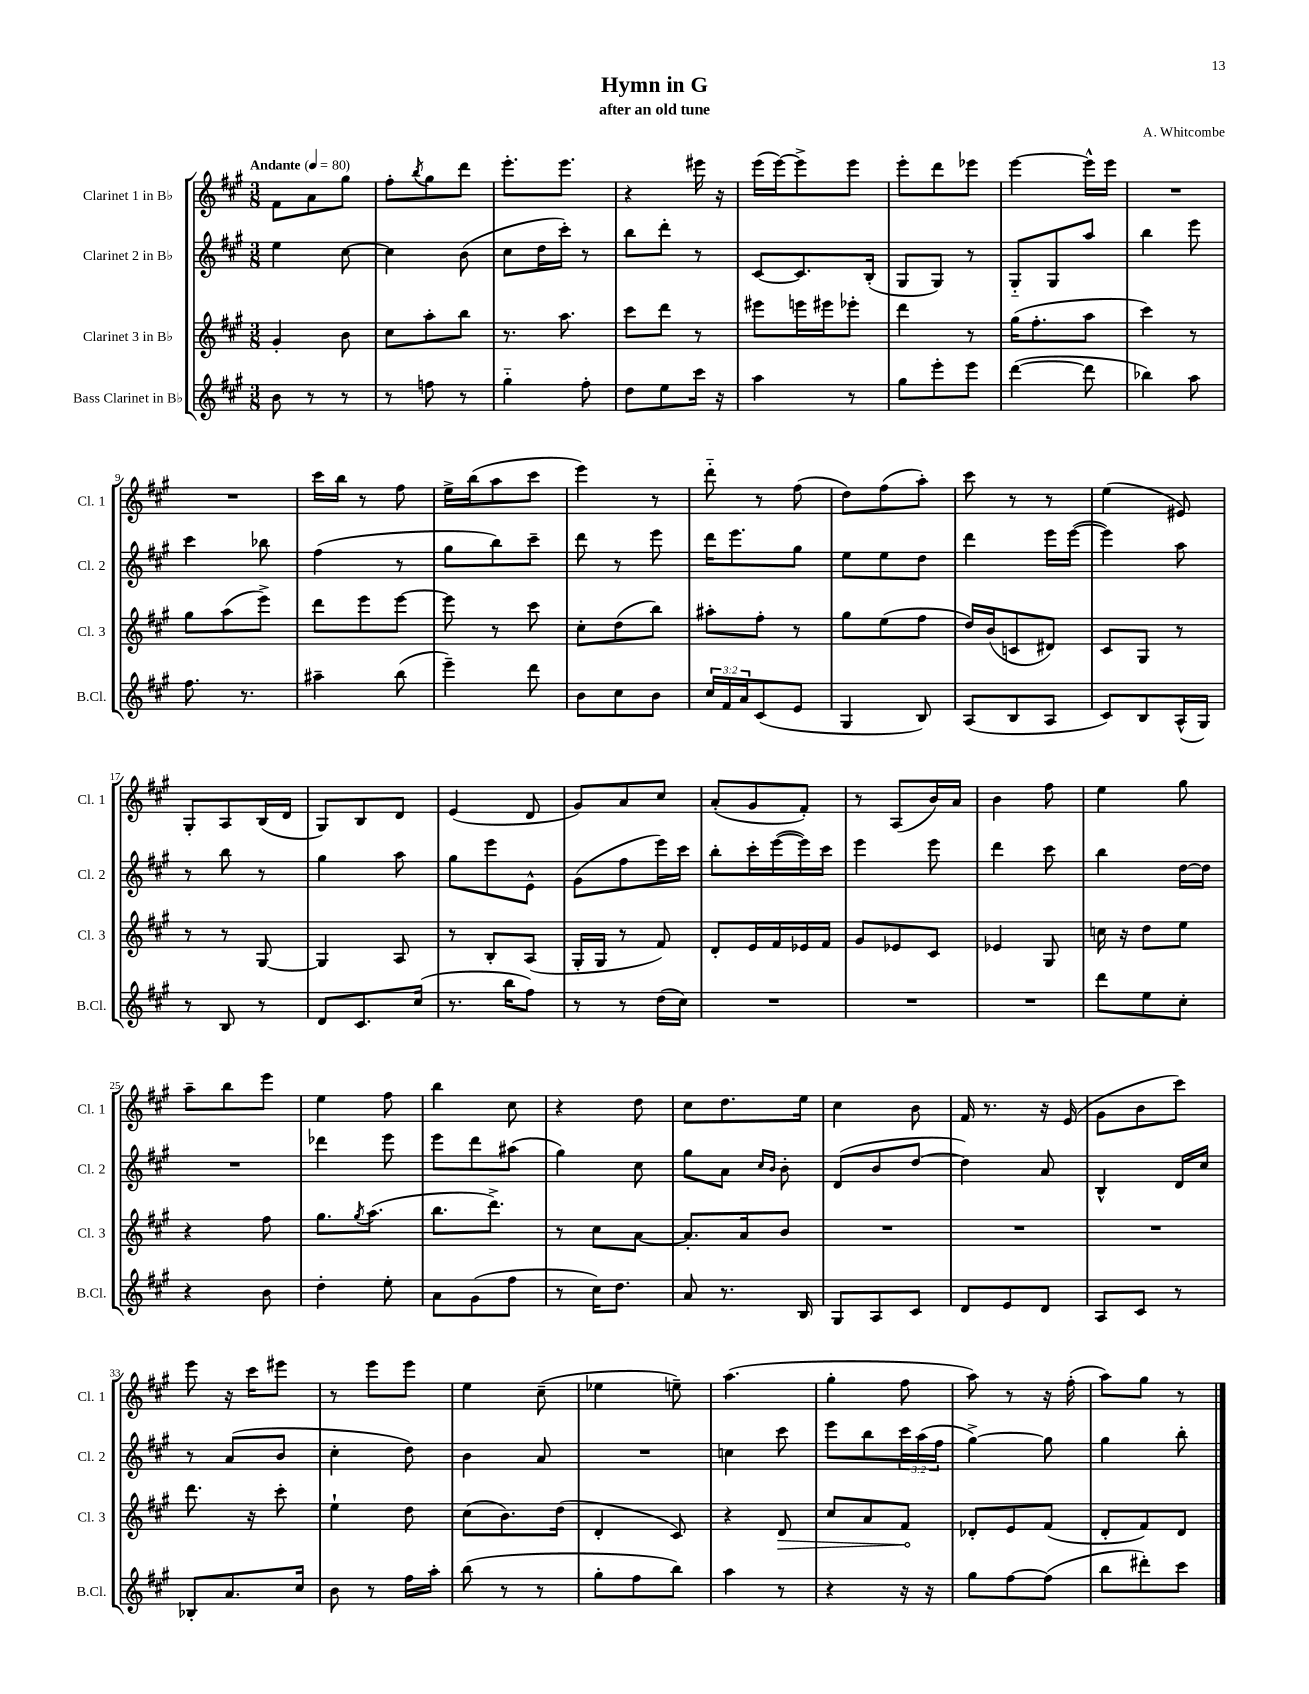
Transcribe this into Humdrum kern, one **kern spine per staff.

**kern	**kern	**dynam	**kern	**kern
*part4	*part3	*part3	*part2	*part1
*staff4	*staff3	*staff3	*staff2	*staff1
*I"Bass Clarinet in B♭	*I"Clarinet 3 in B♭	*	*I"Clarinet 2 in B♭	*I"Clarinet 1 in B♭
*I'B.Cl.	*I'Cl. 3	*	*I'Cl. 2	*I'Cl. 1
*clefG2	*clefG2	*	*clefG2	*clefG2
*k[f#c#g#]	*k[f#c#g#]	*	*k[f#c#g#]	*k[f#c#g#]
*M3/8	*M3/8	*	*M3/8	*M3/8
*MM80	*MM80	*	*MM80	*MM80
=1	=1	=1	=1	=1
!	!	!	!	!LO:TX:a:B:t=Andante
8b\	4g#'/	.	4ee\	8f#\L
8r	.	.	.	8a\
8r	8b\	.	[8cc#\	8gg#\J
=2	=2	=2	=2	=2
8r	8cc#\L	.	4cc#\]	8ff#'\L
.	.	.	.	8qbb/
8ffn\	8aa'\	.	.	8gg#\
8r	8bb\J	.	(8b\	8ddd\J
=3	=3	=3	=3	=3
4gg#\	8.r	.	8cc#\L	8.eee'\L
.	.	.	16dd\L	.
.	8.aa\	.	16ccc#'\JJ)	8.eee\J
8ff#'\	.	.	8r	.
=4	=4	=4	=4	=4
8dd\L	8ccc#\L	.	8bb\L	4r
8ee\	8ddd\J	.	8ddd'\J	.
16ccc#\Jk	8r	.	8r	16eee#X\
16r	.	.	.	16r
=5	=5	=5	=5	=5
4aa\	8eee#X\L	.	[8c#/L	(16eee\LL
.	.	.	.	[16eee\J)
.	16eeen\L	.	8.c#/]	8eee^\]
.	16eee#X\J	.	.	.
8r	8eee-X'\J	.	.	8eee\J
.	.	.	(16B'/Jk	.
=6	=6	=6	=6	=6
8gg#\L	4ddd\	.	8G#/L	8eee'\L
8eee'\	.	.	8G#/J)	8ddd\
8eee\J	8r	.	8r	8eee-X\J
=7	=7	=7	=7	=7
([4ddd\	(16gg#\KL	.	8G#/L	[4eee\
.	8.ff#'\	.	.	.
.	.	.	8G#/	.
8ddd\]	8aa\J	.	8aa/J	16eee^^\LL]
.	.	.	.	16eee\JJ
=8	=8	=8	=8	=8
4bb-X\)	4ccc#\)	.	4bb\	4.r
8aa\	8r	.	8eee\	.
!!LO:LB:g=z
=9	=9	=9	=9	=9
8.ff#\	8gg#\L	.	4ccc#\	4.r
.	(8aa\	.	.	.
8.r	.	.	.	.
.	8eee^\J)	.	8bb-X\	.
=10	=10	=10	=10	=10
4aa#X~\	8ddd\L	.	(4ff#\	16ccc#\LL
.	.	.	.	16bb\JJ
.	8eee\	.	.	8r
(8bb\	[8eee\J	.	8r	8ff#\
=11	=11	=11	=11	=11
4eee~\)	8eee\]	.	8gg#\L	16ee^\LL
.	.	.	.	(16bb\J
.	8r	.	8bb\)	8aa\
8ddd\	8ccc#\	.	8ccc#~\J	8ccc#\J
=12	=12	=12	=12	=12
8b\L	8cc#'\L	.	8ddd\	4eee\)
8cc#\	(8dd\	.	8r	.
8b\J	8bb\J)	.	8eee\	8r
=13	=13	=13	=13	=13
24cc#/LL	8aa#X'\L	.	16ddd\KL	8ddd\
24f#/	.	.	.	.
.	.	.	8.eee\	.
24a/J	.	.	.	.
(8c#/	8ff#'\J	.	.	8r
8e/J	8r	.	8gg#\J	(8ff#\
=14	=14	=14	=14	=14
4G#/	8gg#\L	.	8ee\L	8dd\L)
.	(8ee\	.	8ee\	(8ff#\
8B/)	8ff#\J	.	8dd\J	8aa'\J)
=15	=15	=15	=15	=15
(8A/L	16dd/LL)	.	4ddd\	8ccc#\
.	(16b/J	.	.	.
8B/	8cn/	.	.	8r
8A/J	8d#X/J)	.	16eee\LL	8r
.	.	.	([16eee\JJ	.
=16	=16	=16	=16	=16
8c#/L)	8c#/L	.	4eee\])	(4ee\
8B/	8G#/J	.	.	.
(16A^^/L	8r	.	8aa\	8e#X/)
16G#/JJ)	.	.	.	.
!!LO:LB:g=z
=17	=17	=17	=17	=17
8r	8r	.	8r	8G#'/L
8B/	8r	.	8bb\	8A/
8r	[8G#/	.	8r	(16B/L
.	.	.	.	16d/JJ
=18	=18	=18	=18	=18
8d/L	4G#/]	.	4gg#\	8G#/L)
8.c#/	.	.	.	8B/
.	8A/	.	8aa\	8d/J
(16cc#/Jk	.	.	.	.
=19	=19	=19	=19	=19
8.r	8r	.	8gg#\L	(4e/
.	8B'/L	.	8eee\	.
16bb\KL	.	.	.	.
8ff#\J)	(8A/J	.	8e^^\J	8d/
=20	=20	=20	=20	=20
8r	16G#'/LL	.	(8g#\L	8g#/L)
.	16G#/JJ	.	.	.
8r	8r	.	8ff#\	8a/
(16dd\LL	8f#/)	.	16eee\L)	8cc#/J
16cc#\JJ)	.	.	16ccc#\JJ	.
=21	=21	=21	=21	=21
4.r	8d'/L	.	8bb'\L	(8a'/L
.	16e/L	.	16ccc#'\L	8g#/
.	16f#/	.	([16eee\	.
.	16e-X/	.	16eee\])	8f#'/J)
.	16f#/JJ	.	16ccc#\JJ	.
=22	=22	=22	=22	=22
4.r	8g#/L	.	4eee\	8r
.	8e-X/	.	.	(8A/L
.	8c#/J	.	8eee\	16b/L)
.	.	.	.	16a/JJ
=23	=23	=23	=23	=23
4.r	4e-X/	.	4ddd\	4b\
.	8G#/	.	8ccc#\	8ff#\
=24	=24	=24	=24	=24
8ddd\L	16ccn\	.	4bb\	4ee\
.	16r	.	.	.
8ee\	8dd\L	.	.	.
8cc#'\J	8ee\J	.	[16dd\LL	8gg#\
.	.	.	16dd\JJ]	.
!!LO:LB:g=z
=25	=25	=25	=25	=25
4r	4r	.	4.r	8aa~\L
.	.	.	.	8bb\
8b\	8ff#\	.	.	8eee\J
=26	=26	=26	=26	=26
4dd'\	8.gg#\L	.	4ddd-X\	4ee\
.	8qgg#/	.	.	.
.	(8.aa\J	.	.	.
8ee'\	.	.	8eee\	8ff#\
=27	=27	=27	=27	=27
8a\L	8.bb\L	.	8eee\L	4bb\
(8g#\	.	.	8ddd\	.
.	8.ddd^\J)	.	.	.
8ff#\J	.	.	(8aa#X\J	8cc#\
=28	=28	=28	=28	=28
8r	8r	.	4gg#\)	4r
16cc#\KL)	8cc#\L	.	.	.
8.dd\J	.	.	.	.
.	[8a\J	.	8cc#\	8dd\
=29	=29	=29	=29	=29
8a/	8.a'/L]	.	8gg#\L	8cc#\L
8.r	.	.	8a\J	8.dd\
.	16a/k	.	.	.
.	.	.	16qqcc#/LL	.
.	.	.	16qqb/JJ	.
.	8b/J	.	8b'\	.
16B/	.	.	.	16ee\Jk
=30	=30	=30	=30	=30
8G#/L	4.r	.	(8d/L	4cc#\
8A/	.	.	8b/	.
8c#/J	.	.	[8dd/J	8b\
=31	=31	=31	=31	=31
8d/L	4.r	.	4dd\])	16f#/
.	.	.	.	8.r
8e/	.	.	.	.
8d/J	.	.	8a/	16r
.	.	.	.	(16e/
=32	=32	=32	=32	=32
8A/L	4.r	.	4B^^/	8g#\L
8c#/J	.	.	.	8b\
8r	.	.	16d/LL	8ccc#\J)
.	.	.	16cc#/JJ	.
!!LO:LB:g=z
=33	=33	=33	=33	=33
8B-X'/L	8.ddd\	.	8r	8eee\
8.a/	.	.	(8a/L	16r
.	16r	.	.	16ccc#\KL
.	8ccc#'\	.	8b/J	8eee#X\J
16cc#/Jk	.	.	.	.
=34	=34	=34	=34	=34
8b\	4ee`\	.	4cc#'\	8r
8r	.	.	.	8eee\L
16ff#\LL	8dd\	.	8dd\)	8eee\J
16aa'\JJ	.	.	.	.
=35	=35	=35	=35	=35
(8bb\	(8cc#\L	.	4b\	4ee\
8r	8.b\)	.	.	.
8r	.	.	8a/	(8cc#~\
.	(16dd\Jk	.	.	.
=36	=36	=36	=36	=36
8gg#'\L	4d'/	.	4.r	4ee-X\
8ff#\	.	.	.	.
8bb\J)	8c#/)	.	.	8een~\)
=37	=37	=37	=37	=37
4aa\	4r	.	4ccn\	(4.aa\
!	!	!LO:HP:b	!	!
8r	8d/	>	8ccc#\	.
=38	=38	=38	=38	=38
4r	8cc#/L	.	8eee\L	4gg#'\
.	8a/	.	8bb\	.
16r	8f#/J	.	24ccc#\L	8ff#\
.	.	.	(24aa\	.
16r	.	.	.	.
.	.	.	24ff#\JJ	.
.	.	]	.	.
=39	=39	=39	=39	=39
8gg#\L	8d-X'/L	.	[4gg#^\)	8aa\)
[8ff#\	8e/	.	.	8r
(8ff#\J]	(8f#/J	.	8gg#\]	16r
.	.	.	.	(16ff#'\
=40	=40	=40	=40	=40
8bb\L	8d'/L	.	4gg#\	8aa\L)
8ddd#X'\)	8f#/)	.	.	8gg#\J
8ccc#\J	8d/J	.	8bb'\	8r
==	==	==	==	==
*-	*-	*-	*-	*-
